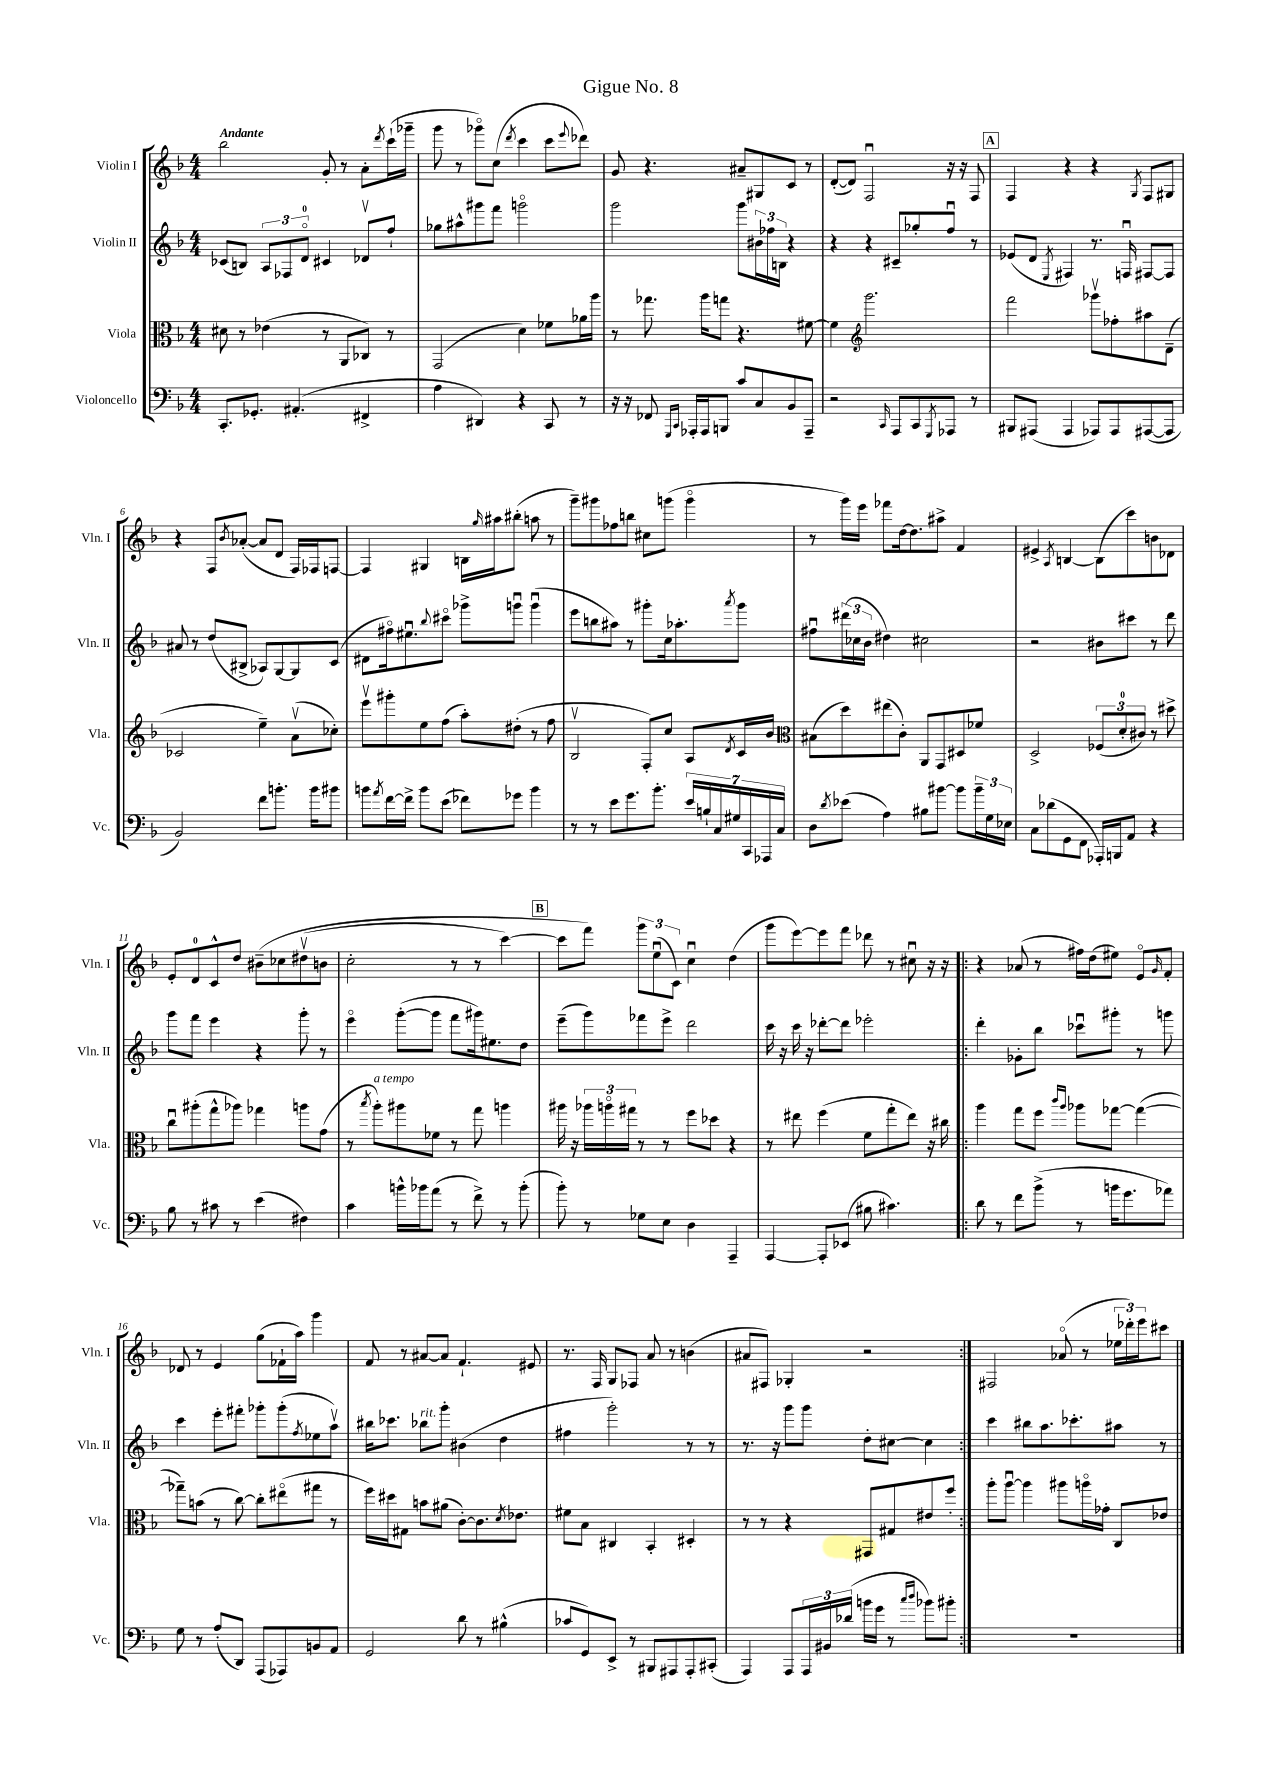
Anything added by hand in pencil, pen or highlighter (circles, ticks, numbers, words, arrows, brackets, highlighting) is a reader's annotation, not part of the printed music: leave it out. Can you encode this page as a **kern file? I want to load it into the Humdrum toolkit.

**kern	**kern	**kern	**kern
*staff4	*staff3	*staff2	*staff1
*clefF4	*clefC3	*clefG2	*clefG2
*k[b-]	*k[b-]	*k[b-]	*k[b-]
*M4/4	*M4/4	*M4/4	*M4/4
8.CC'	8d#	(8c-	2bb-
.	8r	8B)	.
8.GG-'	.	.	.
.	(4e-	12A	.
.	.	12F-	.
(4.AA#'	.	.	.
.	.	12do	.
.	8r	4c#	8g'
.	8AA	.	8r
4FF#^	8C-)	8d-v	8a'
.	.	.	8qddd
.	8r	8ff`	(16ccc`
.	.	.	16ggg-~
=	=	=	=
4A	(2GG	8gg-	8ggg
.	.	8aa#^^	8r
4DD#)	.	8ggg#	8ggg-o)
.	.	8fff	(8cc
.	.	.	8qddd
4r	4d)	2gggo	4ccc
8CC	8f-	.	8ccc
.	.	.	8qqeee
8r	16a-	.	8ddd-)
.	16aa	.	.
=	=	=	=
16r	8r	2ggg	8g
16r	.	.	.
8FF-	8.gg-	.	4.r
16qqGGG	.	.	.
16qqCC	.	.	.
16AAA-'	.	.	.
16AAA-	16aa	.	.
8BBB	8gg	.	.
8c	4.r	8ggg	8a#~
8C	.	24b#	8G#
.	.	24ff-	.
.	.	24B	.
8BB-	.	4r	8c
8AAA-~	[8f#	.	8r
=	=	=	=
2r	4f#]	4r	([8d'
.	.	.	8d])
*	*clefG2	*	*
.	2.ggg	4r	2Fu
16qqCC	.	.	.
8AAA	.	8c#~	.
8CC	.	8gg-'	.
8qGGG	.	.	.
8AAA-	.	8ffu	16r
.	.	.	16r
8r	.	8r	8F
=	=	=	=
8BBB#	2fff	(8e-	4F
(8AAA#	.	8d	.
.	.	8qE	.
4AAA#	.	4F#)	4r
8AAA-)	8ggg-v	8.r	4r
8AAA-	8ff-'	.	.
.	.	16Fu	.
.	.	.	8qG
([8AAA#	8aa#	[8F#	8F
8AAA#]	(8d~	8F#]	8G#
=	=	=	=
2BB-)	2c-	8a#	4r
.	.	8r	.
.	.	(8dd	8F
.	.	.	8qb-
.	.	8B#^	([8a-'
8f	4ee~)	8A-)	8a-]
8.b'	.	[8G	8d
.	(8av	8G]	16F)
16b	.	.	16F-
8b#	8cc-')	(8c	[8F
=	=	=	=
8b	8eeev	8d#	4F]
8qa	.	.	.
[16f	8ggg#'	16ff#o)	.
16f^]	.	8.ee#u	.
8b	8ee	.	4G#
.	.	8qqbb-	.
(8e	(8ff	8ccc#o	.
8f-)	8aa')	8ggg-^	16B
.	.	.	16qqgg
.	.	.	16aa#
8g-	(8dd#'	8gggu	(8bb#'
4b	8r	(4gggu	8aa
.	8ff	.	8r
=	=	=	=
8r	2B-v	8eee	8ggg~)
8r	.	8bb	8ggg#
8e	.	8aa#)	8ff-
8.g	.	8r	8bb
.	8F')	8ggg#'	8cc#
8.b-'	.	.	.
.	8cc	16cc	(8ggg
.	.	8.aa-'	.
28e	8A	.	4gggo
28B`	.	.	.
28C	.	.	.
28G#	.	.	.
.	8qd	8qaaa	.
.	16c	8ggg#	.
28CC	.	.	.
28AAA-	.	.	.
.	16b-	.	.
28C	.	.	.
=	=	=	=
*	*clefC3	*	*
8D	(8B#	8ff#u	8r
8qd	.	.	.
(8e-	8dd)	(24ddd#	16ggg)
.	.	24cc-	.
.	.	.	16eee
.	.	24b-	.
4A)	(8ee#	4dd#)	8fff-
.	8c')	.	[16dd
.	.	.	8.dd]
8B#	8AA	2cc#	.
[8b#	8GG	.	8aa#^
8b#]	8D#	.	4f
24b#~	8f-	.	.
24G	.	.	.
24E-	.	.	.
=	=	=	=
8C	2D^	2r	4e#^
(8d-	.	.	.
.	.	.	8qA
8GG	.	.	[4B
8FF	.	.	.
16AAA-')	(12F-	8b#	(8B]
16BBB	.	.	.
.	12d'	.	.
8AA	.	8ccc#	8ccc)
.	12c#)	.	.
4r	8r	8r	8b
.	8dd#^	8ddd	8d-
=	=	=	=
8B-	8ccu	8ggg	8e'
8r	(8aa#'	8fff	8d
8c#	8gg^^	4eee	8c^^
8r	8aa-)	.	8dd
(4e	4gg-	4r	&(8b#~
.	.	.	8cc-
4F#)	8aa	8ggg'	(8dd#v
.	(8g	8r	8b
=	=	=	=
4c	8r	4eeeo	2cc'
.	8qbb-	.	.
.	8aa')	.	.
16b^^	8aa#	([8ggg'	.
16b-	.	.	.
(8a	8f-	8ggg]	.
8r	8r	8fff	8r
8f^)	8gg	16ggg#)	8r
.	.	8.ee#	.
8r	4aa	.	[4ccc)
(8b-'	.	8dd	.
=	=	=	=
8b-')	16aa#	(8eee~	8ccc]
.	16r	.	.
8r	24aa-	8ggg)	8fff&)
.	24aao	.	.
.	24gg#	.	.
8G-	8r	8fff-	12ggg
.	.	.	(12eeu
8E	8r	8eee^	.
.	.	.	12c)
4D	8ff	2ddd	4ccu
.	8dd-	.	.
4AAA~	4r	.	(4dd
=	=	=	=
[4AAA	8r	16ccc	8ggg
.	.	16r	.
.	8ee#	16ccc	[8eee)
.	.	16r	.
8AAA']	(4ff	[8ddd-'	8eee]
(8EE-	.	8ddd-]	8fff
8B#	8f	2eee-'	8ddd-
4.c#)	8gg'	.	8r
.	8ee#)	.	8cc#u
.	16r	.	16r
.	16cc#	.	16r
=!|:	=!|:	=!|:	=!|:
8d	4aa	4ddd'	4r
8r	.	.	.
8f	8gg	8g-'	(8a-
(8b-^	8ff	8bb-	8r
.	16qqccc	.	.
.	16qqaa	.	.
8r	8aa-	8ccc-u	16ff#)
.	.	.	(16dd
16b	[8gg-	8ggg#'	8ee#)
8.g	.	.	.
.	(4gg-_	8r	8eo
.	.	.	16qqg
8a-)	.	8ggg	8f'
=	=	=	=
8G	8gg-~])	4ccc	8d-
8r	(8b	.	8r
(8A'	8r	8eee'	4e
8DD)	[8cc)	8fff#'	.
(8AAA	8cc']	8ggg-'	(8gg
8AAA-)	(8ee#o	(8ggg-'	16f-`
.	.	.	16aa)
.	.	8qff	.
8BB	8gg#	8ee-	4ggg
8AA	8r	8aav)	.
=	=	=	=
2GG	16ff)	16bb#	8f
.	16dd#	8.ccc-	.
.	8G#	.	8r
.	8b	8bb-	[8a#
.	(8a#	8ggg'	8a#]
8d	[8c')	(4b#	4.f`
8r	8.c]	.	.
(4B#^^	.	4dd	.
.	8qd	.	.
.	8.e-	.	.
.	.	.	8e#
=	=	=	=
8c-	8f#	4ff#	8.r
8GG)	8B-	.	.
.	.	.	16F
8EE^	4C#	2ggg')	8G
8r	.	.	8F-
8BBB#	4BB-'	.	8a
8AAA#	.	.	8r
8AAA#'	4D#'	8r	(4b
(8CC#'	.	8r	.
=	=	=	=
4AAA)	8r	8.r	8a#
.	8r	.	8F#)
.	.	16r	.
8AAA	4r	8ggg	4G-'
24AAA	.	8ggg	.
24BB#	.	.	.
(24d-	.	.	.
16b	8GG#	8dd'	2r
16g	.	.	.
8r	8G#	[8cc#	.
16qqcc	.	.	.
16qqdd	.	.	.
8b-)	8e#	4cc#]	.
8b#'	8ff'	.	.
=:|!	=:|!	=:|!	=:|!
1r	8aa'	4ccc	2F#
.	[8aau	.	.
.	4aa]	8bb#	.
.	.	8.aa	.
.	8aa#	.	(8a-o
.	.	8.ccc-'	.
.	16aao	.	8r
.	16g-'	.	.
.	8C	8aa#	24ee-
.	.	.	24ddd-')
.	.	.	24eee
.	8e-	8r	8ccc#
==	==	==	==
*-	*-	*-	*-
